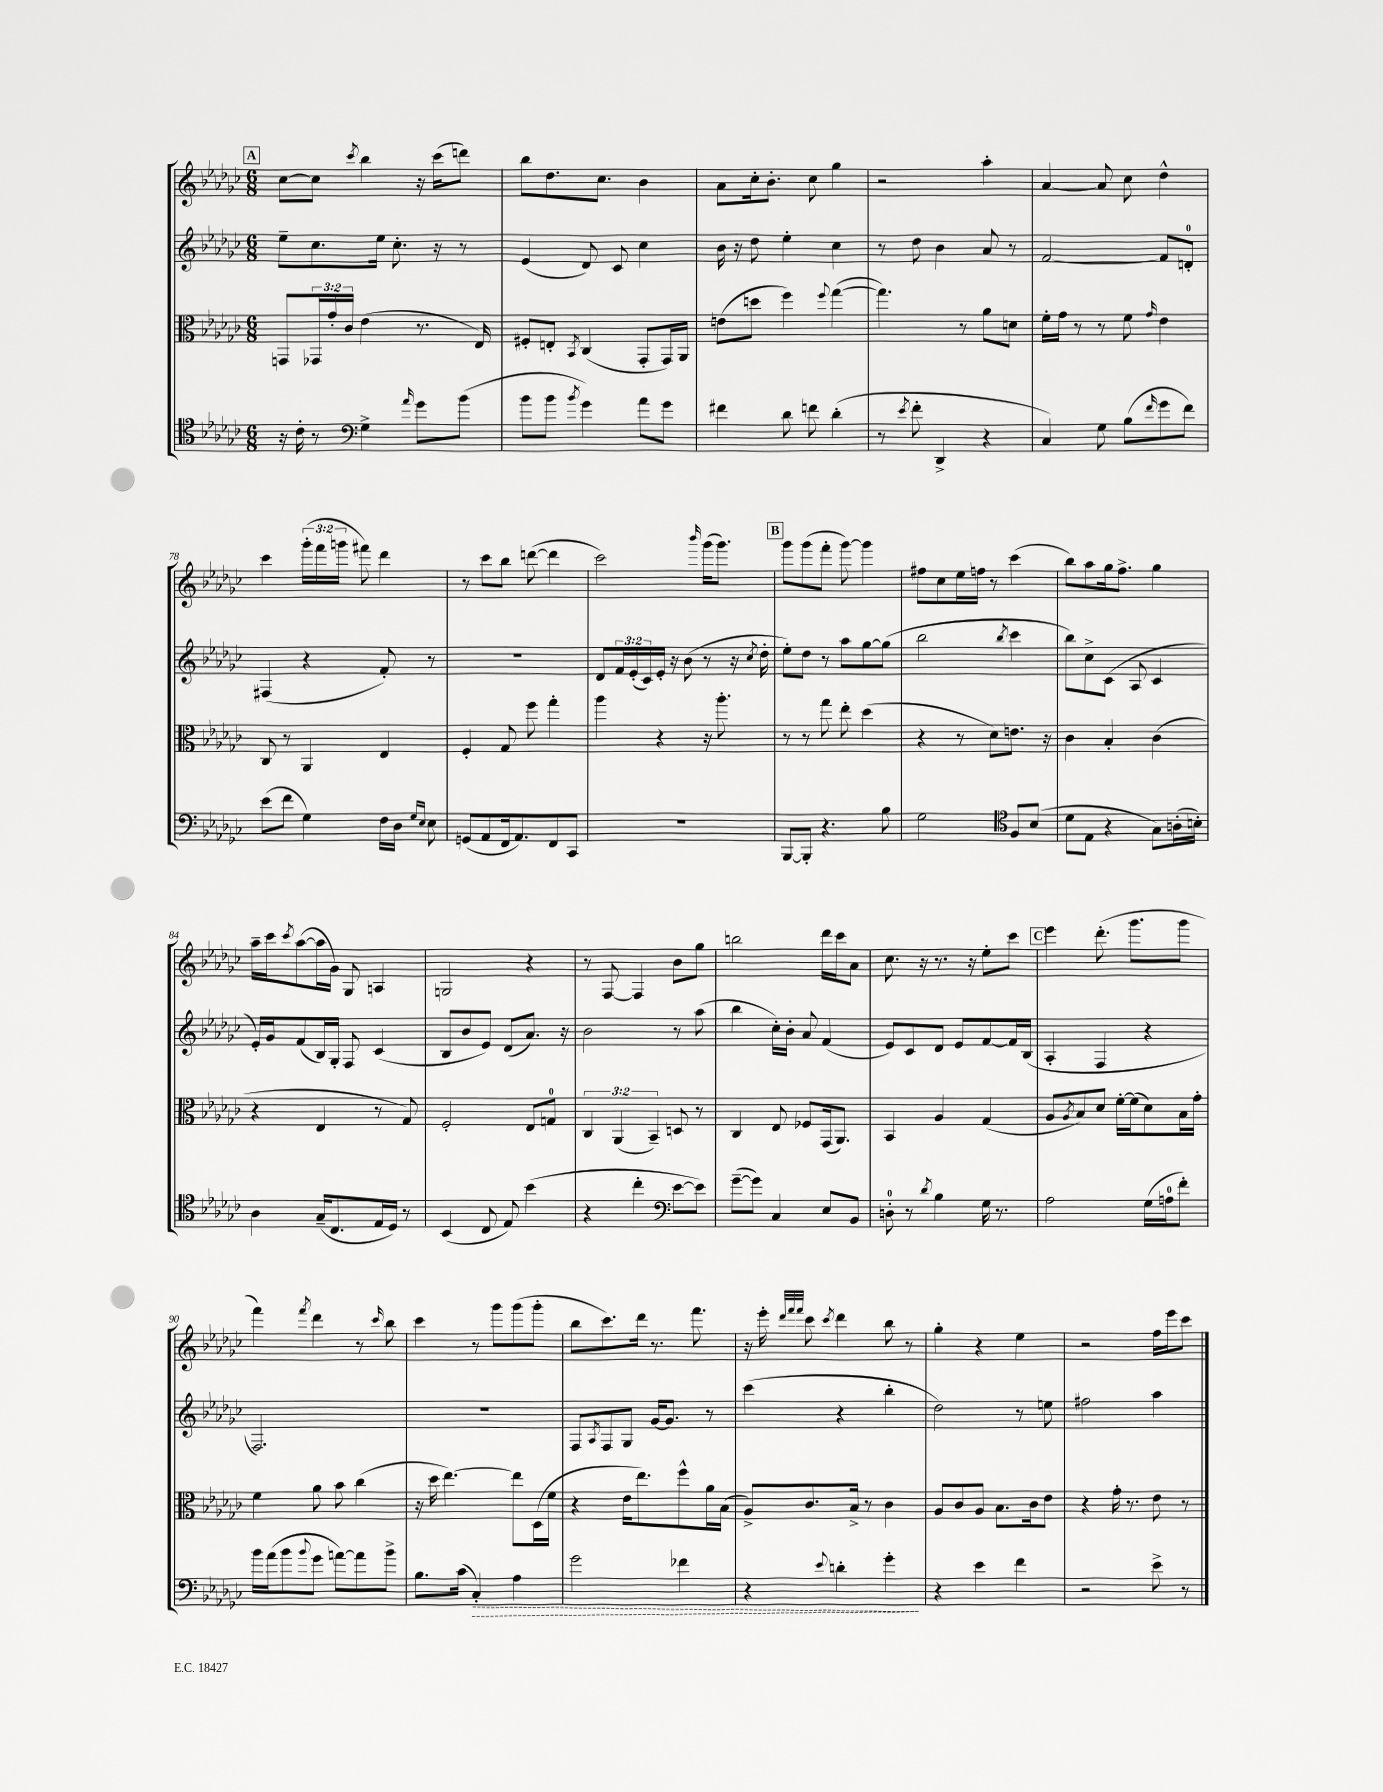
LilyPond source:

<<
\new StaffGroup <<
\new Staff = "s0" {
    \clef treble \key ges \major \numericTimeSignature \time 6/8 \override Staff.TupletNumber.text = #tuplet-number::calc-fraction-text
    \mark \markup { \box "A" } ces''8~ ces''8 \acciaccatura { ces'''8 } bes''4 r16 ces'''16( d'''8) |
    bes''8 des''8. ces''8. bes'4 |
    aes'8 ces''16-. bes'8.-. ces''8 ges''4 |
    r2 aes''4-. |
    aes'4~ aes'8 ces''8 des''4-^ |
    ces'''4 \tuplet 3/2 { ges'''16-.( f'''16 g'''16 } fis'''8) des'''4 |
    r8 ces'''8 bes''8 d'''8~( d'''4 |
    ces'''2) \grace { bes'''16 } ges'''16( ges'''8.) |
    \mark \markup { \box "B" } ges'''8 ges'''8( f'''8-. ges'''8~) ges'''4 |
    fis''8 ces''8 ees''16 f''16 r8 ces'''4( |
    bes''8) aes''8 ges''16 f''8.-> ges''4 |
    aes''16-- ces'''16 \acciaccatura { ces'''8 } aes''8~( aes''16 ges'16) ges8 a4 |
    g2 r4 |
    r8 f8~ f4 bes'8 ges''8 |
    b''2 des'''16 ces'''16 aes'8 |
    ces''8. r16 r8. r16 ees''8-. ces'''8 |
    \mark \markup { \box "C" } ees'''4 des'''8.-.( ges'''8. ges'''8 |
    f'''4) \acciaccatura { f'''8 } des'''4 r8 \grace { ces'''16 } bes''8 |
    ces'''4 r8 ges'''8 ges'''8( ges'''8-. |
    bes''8 ces'''8.) des'''16 r8. f'''8. |
    r16 ees'''16-. \grace { des'''32 f'''32 f'''32 } ces'''8 \acciaccatura { ces'''8 } des'''4 bes''8 r8 |
    ges''4-. r4 ees''4 |
    r2 f''16 ees'''16 ces'''8 \bar "|." |
}
\new Staff = "s1" {
    \clef treble \key ges \major \numericTimeSignature \time 6/8 \override Staff.TupletNumber.text = #tuplet-number::calc-fraction-text
    \mark \markup { \box "A" } ees''8-- ces''8. ees''16 ces''8.-. r16 r8 |
    ees'4( des'8) ces'8 ces''4 |
    bes'16 r16 des''8 ees''4-. ces''4 |
    r8 des''8 bes'4 aes'8 r8 |
    f'2~ f'8 d'8-0-. |
    fis4( r4 f'8-.) r8 |
    R2. |
    des'8 \tuplet 3/2 { f'16 ees'16-.( ces'16) } ees'16-. r16 bes'8( r8 r16 \acciaccatura { ces''8 } des''16-. |
    \mark \markup { \box "B" } ees''8-.) des''8 r8 aes''8 ges''8~ ges''8( |
    bes''2 \acciaccatura { bes''8 } ces'''4 |
    bes''8) ces''8-> ces'8( aes8 ces'4 |
    ees'16-.) ges'16 f'8( bes16) ges16-. f8 ces'4( |
    bes8 bes'8 ees'8) des'8( aes'8.) r16 |
    bes'2 r8 aes''8( |
    bes''4 ces''16-.) bes'16-. aes'8 f'4( |
    ees'8) ces'8 des'8 ees'8 f'8~ f'16 bes16( |
    \mark \markup { \box "C" } aes4-. f4 r4 |
    f2.) |
    R2. |
    f8 \acciaccatura { aes8 } f8 ges8 ges'16~ ges'8. r8 |
    ces'''4( r4 bes''4-. |
    des''2) r8 e''8 |
    fis''2 aes''4 \bar "|." |
}
\new Staff = "s2" {
    \clef alto \key ges \major \numericTimeSignature \time 6/8 \override Staff.TupletNumber.text = #tuplet-number::calc-fraction-text
    \mark \markup { \box "A" } g,8 \tuplet 3/2 { ges,16 ges'16-. ces'16 } ees'4( r8. ees16) |
    fis8-. e8-. \acciaccatura { bes,8 } ces4( ges,8-. ges,16) aes,16 |
    e'8( d''8 f''4) \appoggiatura { f''8 } ges''4~( |
    ges''4.) r8 aes'8 d'8 |
    f'16-. ges'16 r8 r8 f'8 \grace { ges'16 } ees'4 |
    ces8 r8 aes,4 ees4 |
    f4-. ges8 f''8 ges''4-. |
    aes''4 r4 r16 aes''8.-. |
    \mark \markup { \box "B" } r8 r8 ges''8 ees''8-. des''4( |
    r4 r8 des'8) e'8. r16 |
    ces'4 bes4-. ces'4( |
    r4 ees4 r8 ges8) |
    f2-. ees8 g8-0 |
    \tuplet 3/2 { ces4 aes,4( bes,4--) } d8 r8 |
    ces4 ees8 fes8 ges,16( aes,8.) |
    bes,4 aes4 ges4( |
    \mark \markup { \box "C" } aes8 \acciaccatura { aes8 } bes8) des'8 f'16~-. f'16( des'8) bes16 ges'16-. |
    f'4 aes'8 bes'8 ces''4( |
    r16 des''16 ees''4.~) ees''8 des16( f'16 |
    r4 ees'16 ees''8.) f''8-^ aes'16 bes16( |
    aes8->) ces'8. bes16-> r8 ces'4 |
    aes8 ces'8 aes8 bes8. ces'16 ees'8 |
    r4 ges'16-. r8. ees'8 r8 \bar "|." |
}
\new Staff = "s3" {
    \clef tenor \key ges \major \numericTimeSignature \time 6/8
    \mark \markup { \box "A" } r16 ces'16-. r8 \clef bass ges4-> \grace { aes'16 } ges'8 bes'8( |
    bes'8 bes'8 \acciaccatura { bes'8 } ges'4) aes'8 ges'8 |
    fis'4 des'8 f'8 des'4-.( |
    r8 \acciaccatura { ees'8 } f'8-. des,4-> r4 |
    ces4) ges8 bes8( \grace { f'16 } ges'8 f'8) |
    ees'8( f'8 ges4) f16 des16 \grace { ges16 ees16 } ees8 |
    g,8( aes,8 f,16 aes,8.) f,8 ces,8 |
    R2. |
    \mark \markup { \box "B" } bes,,8~ bes,,8-. r4. bes8 |
    ges2 \clef tenor f8 bes8( |
    des'8 ees8 r4 ges8) a16-.( b16-.) |
    aes4 ges16--( ces8. ees16 des16) r8 |
    bes,4( ces8 ees8) bes'4( |
    r4 ces''4-. \clef bass ees'8~ ees'8) |
    ges'8~--( ges'8) ces4 ees8 bes,8 |
    d8-0-. r8 \acciaccatura { des'8 } bes4 ges16 r8. |
    \mark \markup { \box "C" } aes2 ges16( a16-0 f'8-.) |
    bes'16 aes'16( bes'8 \appoggiatura { bes'8 } ges'8 a'8~) a'8 bes'8-> |
    bes8. ces'16( \once \override Hairpin.style = #'dashed-line ces4-.\>) aes4 |
    ges'2 fes'4 |
    r4 \appoggiatura { ees'8 } d'4-. ges'4-.\! |
    r4 ees'4 f'4 |
    r2 ees'8-> r8 \bar "|." |
}
>>
>>
\layout { \context { \Score currentBarNumber = #73 } }
